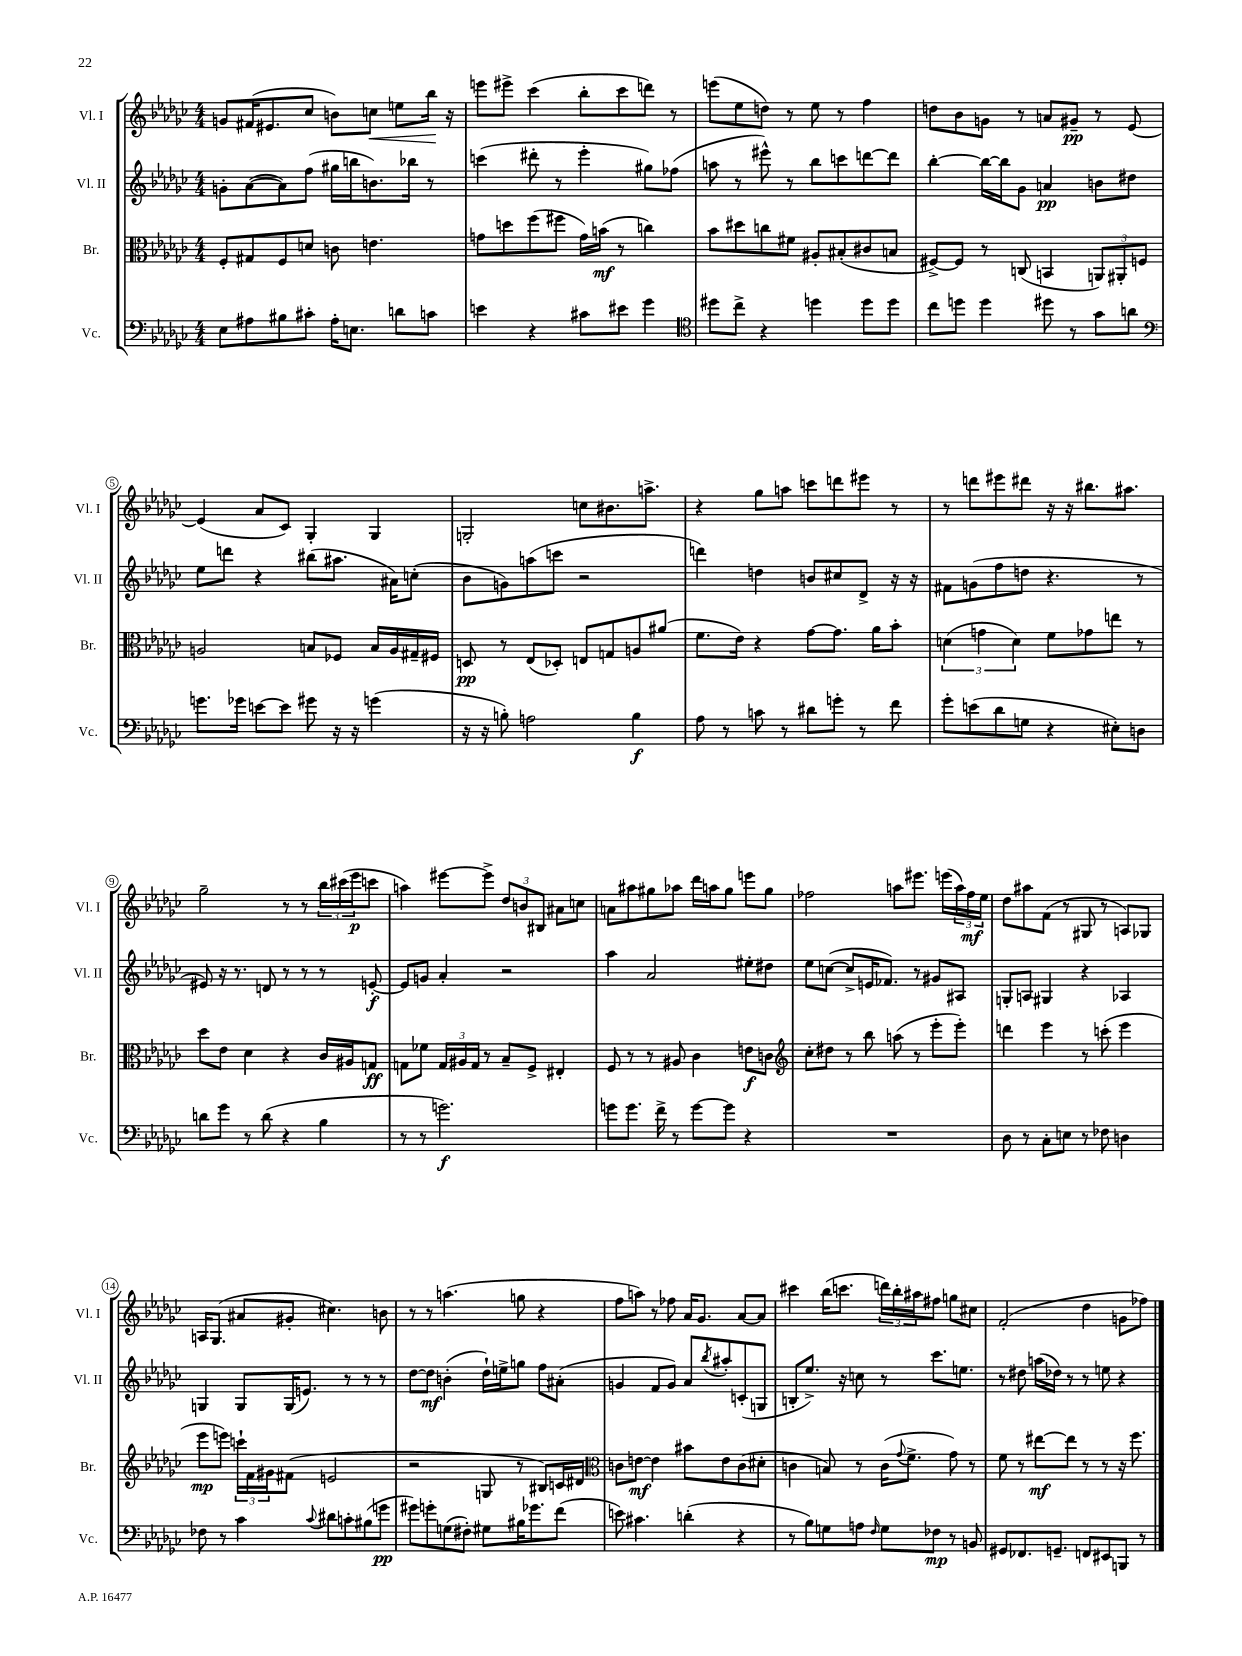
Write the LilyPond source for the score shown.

<<
\new StaffGroup <<
\new Staff = "s0" \with { instrumentName = "Vl. I" shortInstrumentName = "Vl. I" } {
    \clef treble \key ges \major \numericTimeSignature \time 4/4
    g'8 fis'16( eis'8. ces''8 b'8) c''8\< e''8 bes''16\! r16 |
    e'''8 eis'''8-> ces'''4( bes''8-. ces'''8 d'''8) r8 |
    e'''8( ees''8 d''8) r8 ees''8 r8 f''4 |
    d''8 bes'8 g'8 r8 a'8 gis'8--\pp r8 ees'8~ |
    ees'4( aes'8 ces'8) ges4-. ges4 |
    g2-. c''8 bis'8. a''8.-> |
    r4 ges''8 a''8 c'''8 d'''8 eis'''8 r8 |
    r8 d'''8 eis'''8 dis'''8 r16 r16 bis''8. ais''8. |
    ges''2-- r8 r8 \tuplet 3/2 { bes''16 cis'''16( ees'''16\p } c'''8 |
    a''4) eis'''8~ eis'''8-> \tuplet 3/2 { des''8 b'8 bis8 } ais'8 c''8 |
    a'8 ais''8 gis''8 aes''8 des'''16 a''16 gis''8 e'''8 gis''8 |
    fes''2 a''8 eis'''8. e'''16( \tuplet 3/2 { a''16) fes''16\mf ees''16 } |
    des''8 ais''8 f'8( r8 gis8 r8 a8) ges8 |
    a16 ges8.( ais'8 gis'8-. cis''4.) b'8 |
    r8 r8 a''4.( g''8 r4 |
    f''8 a''8) r8 fes''8 aes'16 ges'8. aes'8~ aes'8 |
    cis'''4 bes''16( c'''8. \tuplet 3/2 { d'''16) bes''16-. ais''16 } fis''8 g''8 cis''8 |
    f'2-.( des''4 g'8 fes''8) \bar "|." |
}
\new Staff = "s1" \with { instrumentName = "Vl. II" shortInstrumentName = "Vl. II" } {
    \clef treble \key ges \major \numericTimeSignature \time 4/4
    g'8-. aes'8~( aes'8) f''8( gis''16 b''16 b'8.) bes''16 r8 |
    c'''4( dis'''8-. r8 ees'''4-. gis''8) fes''8( |
    a''8 r8 eis'''8-^) r8 bes''8 c'''8 d'''8~ d'''8 |
    bes''4~-. bes''16~ bes''16 ges'8 a'4\pp b'8 dis''8 |
    ees''8 d'''8 r4 bis''8( ais''8. ais'16) c''8-.( |
    bes'8 g'8) a''8( c'''8 r2 |
    d'''4) d''4 b'8 cis''8 des'8-> r16 r16 |
    fis'8 g'8( f''8 d''8 r4. r8 |
    eis'8) r16 r8. d'8 r8 r8 r8 e'8~-.\f |
    e'8 g'8 aes'4-. r2 |
    aes''4 aes'2 eis''8-. dis''8 |
    ees''8 c''8~( c''8-> e'16 fes'8.) r8 gis'8 ais8 |
    g8-. a8 gis4 r4 aes4 |
    g4 g8 g16( e'8.) r8 r8 r8 |
    des''8~ des''8\mf b'4-.( des''16-!) e''16-> g''8 f''8 ais'8-.( |
    g'4 f'8 g'8) aes'8 \acciaccatura { bes''8 } ais''8-. c'8-.( g8 |
    b8-. ees''8.->) r16 c''8 r8 ces'''8. e''8. |
    r8 dis''8 a''16( des''16) r8 r8 e''8 r4 \bar "|." |
}
\new Staff = "s2" \with { instrumentName = "Br." shortInstrumentName = "Br." } {
    \clef alto \key ges \major \numericTimeSignature \time 4/4
    f8-. gis8 f8 d'8 c'8 e'4. |
    g'8 d''8 f''8( fis''8 g'16) b'16\mf( r8 c''4) |
    bes'8 dis''8 c''8 fis'8 ais8-. bis8-.( cis'8 b8 |
    fis8~->) fis8 r8 c8( b,4 \tuplet 3/2 { a,8) ais,8-. f8 } |
    a2 b8 fes8 b16 a16 gis16-- fis16 |
    d8\pp r8 ees8( des8-.) e8 g8 a8 ais'8( |
    f'8. ees'16) r4 ges'8~ ges'8. aes'16 bes'8-. |
    \tuplet 3/2 { d'4( g'4 d'4) } f'8 ges'8 e''8 r8 |
    des''8 ees'8 des'4 r4 ces'16 ais16 g8\ff |
    g8 fes'8 \tuplet 3/2 { g16 ais16 g16 } r8 bes8-- f8-> eis4-. |
    f8 r8 r8 ais8 ces'4 e'8\f c'8 |
    \clef treble ces''8-. dis''8 r8 bes''8 a''8( r8 ees'''8-. ees'''8-.) |
    d'''4 ees'''4 r8 c'''8-.( ees'''4 |
    ees'''8\mp e'''8) \tuplet 3/2 { c'''16-! f'16 gis'16 } fis'8( e'2 |
    r2 g8 r8 bis8) c'16 dis'16 |
    \clef alto c'8 e'8~\mf e'4 bis'8 e'8 c'8( dis'8-. |
    c'4 b8) r8 c'16( \appoggiatura { ges'8 } f'8.-> ges'8) r8 |
    f'8 r8 eis''8~\mf eis''8 r8 r8 r16 f''8. \bar "|." |
}
\new Staff = "s3" \with { instrumentName = "Vc." shortInstrumentName = "Vc." } {
    \clef bass \key ges \major \numericTimeSignature \time 4/4
    ees8 ais8 bis8 cis'8-. ais16-. e8. d'8 c'8 |
    e'4 r4 cis'8 eis'8 ges'4 |
    \clef tenor dis''8 ces''8-> r4 d''4 d''8 d''8 |
    ces''8 d''8 d''4 dis''8 r8 ges'8 a'8 |
    \clef bass g'8. ges'16 e'8~ e'8 gis'8 r16 r16 g'4( |
    r16 r16 b8-.) a2 b4\f |
    aes8 r8 c'8 r8 dis'8 g'8-. r8 f'8 |
    ges'8-. e'8( des'8 g8 r4 eis8-.) d8 |
    d'8 ges'8 r8 d'8( r4 bes4 |
    r8 r8 g'2.\f) |
    g'8 g'8. f'16-> r8 g'8~ g'8 r4 |
    R1 |
    des8 r8 ces8-. e8 r8 fes8 d4 |
    fes8 r8 ces'4 \appoggiatura { ces'8 } dis'8 c'8-. bis8( g'8\pp |
    gis'8) g'8-. g8( fis8-.) gis8 bis16 ges'8. f'8( |
    e'8) cis'4. d'4-.( r4 |
    r8 bes8) g8 a8 \grace { f16 } g8 fes8\mp r8 b,8 |
    gis,8 fes,8. g,8.-- f,8 eis,8 b,,8 r8 \bar "|." |
}
>>
>>
\layout { \context { \Score \override BarNumber.stencil = #(make-stencil-circler 0.1 0.3 ly:text-interface::print) } }
